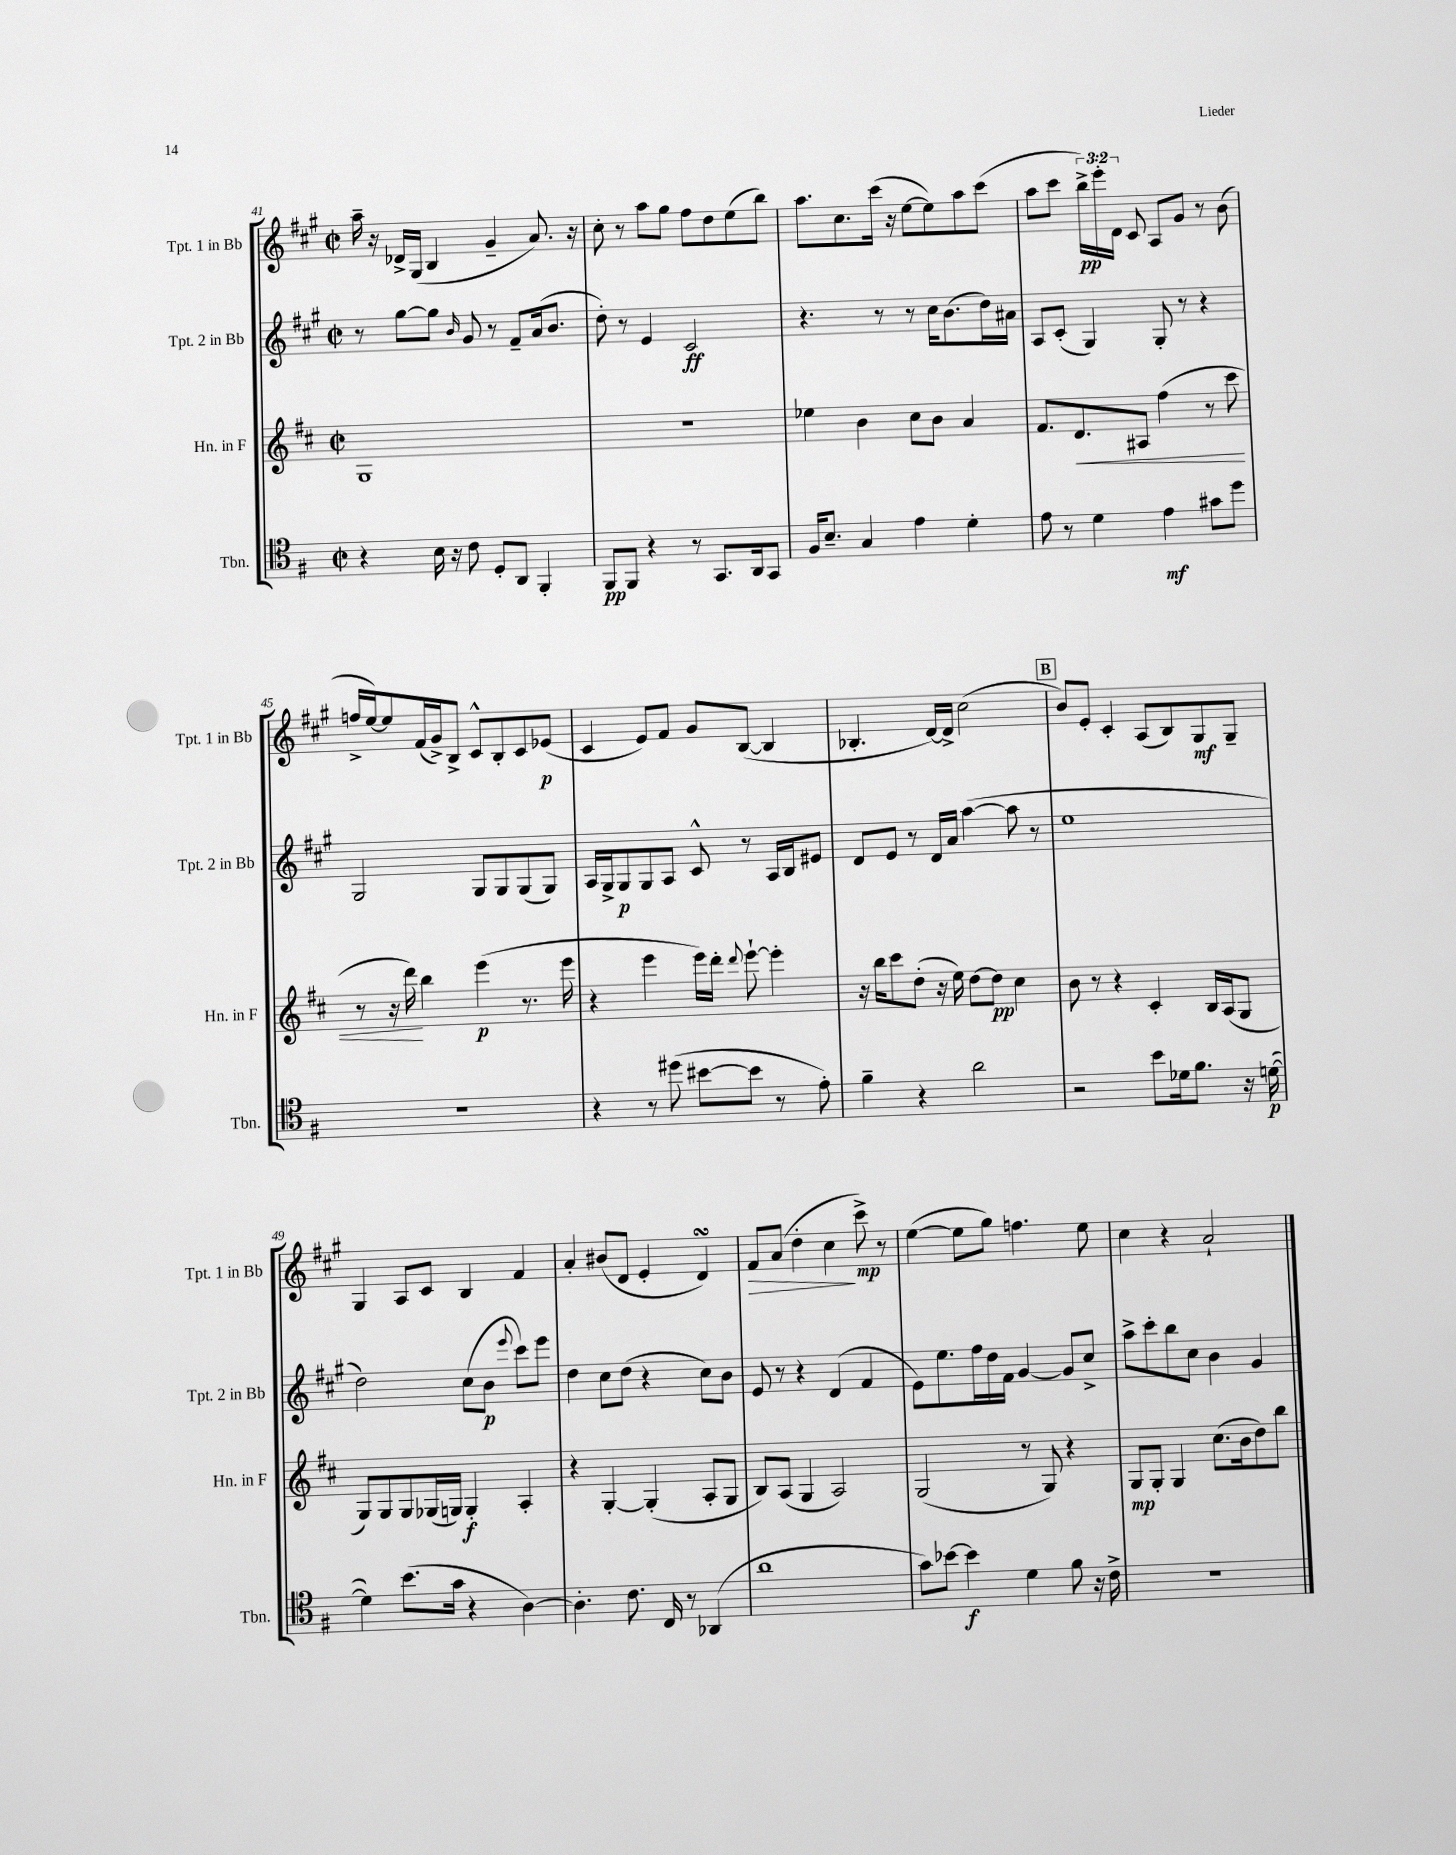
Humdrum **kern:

**kern	**kern	**kern	**kern
*staff4	*staff3	*staff2	*staff1
*clefC4	*clefG2	*clefG2	*clefG2
*k[f#]	*k[f#c#]	*k[f#c#g#]	*k[f#c#g#]
*M2/2	*M2/2	*M2/2	*M2/2
*met(c|)	*met(c|)	*met(c|)	*met(c|)
4r	1G	8r	16aa~\
.	.	.	16r
.	.	[8gg#\L	16d-^/LL
.	.	.	(16G#/JJ
16B\	.	8gg#\]J	4B/
16r	.	.	.
.	.	16qqb/	.
8c\	.	8g#/	.
8D'/L	.	8r	4g#~/
8AA/J	.	8f#~/L	.
4FF#'/	.	(16a/k	8.a/)
.	.	8.b/J	.
.	.	.	16r
=	=	=	=
8FF#/L	1r	8dd'\)	8cc#'\
8FF#/J	.	8r	8r
4r	.	4e/	8aa\L
.	.	.	8gg#\J
8r	.	2c#/	8ff#\L
8.GG/L	.	.	8dd\
.	.	.	(8ee\
16AA/k	.	.	.
8GG/J	.	.	8bb\J)
=	=	=	=
16F#/LK	4ee-\	4.r	8.aa\L
8.B~/J	.	.	.
.	.	.	8.cc#\
4G/	4b\	.	.
.	.	8r	(16ccc#\Jk
.	.	.	16r
4e\	8cc#\L	8r	[8ee\L
.	8b\J	16cc#\LK	8ee\])
.	.	(8.b\	.
4d'\	4a/	.	8aa\
.	.	16dd\L)	(8ccc#\J
.	.	16a#\JJ	.
=	=	=	=
8e\	8.f#/L	8A/L	8aa\L
8r	.	(8c#'/J	8ccc#\J
.	8.d/	.	.
4d\	.	4G#/)	24bb^\LL)
.	.	.	24eee'\
.	.	.	24d\JJ
.	8A#/J	.	8c#/
4e\	(4ff#\	8G#'/	8A/L
.	.	8r	8g#/J
8g#\L	8r	4r	8r
8dd\J	8ccc#\	.	(8b\
=	=	=	=
1r	8r	2G#/	16ff^/LL
.	.	.	[16ee/J)
.	16r	.	8ee/]
.	16ddd\)	.	.
.	4bb\	.	(16f#/L
.	.	.	16g#^/J)
.	.	.	8B^/J
.	(4eee\	8G#/L	8c#^^/L
.	.	8G#/	8B'/
.	8.r	(8G#/	8c#/
.	.	8G#/J)	(8e-/J
.	16eee\	.	.
=	=	=	=
4r	4r	16A/LL	4c#/
.	.	16G#^/J	.
.	.	8G#/	.
8r	4eee\	8G#/	8e/L)
(8dd#\	.	8A/J	8f#/J
[8b#\L	16eee\LL)	8c#^^/	8g#/L
.	16ddd'\JJ	.	.
.	8qqddd/	.	.
8b#\]J	[8eee`\	8r	([8B/J
8r	4eee'\]	16A/LL	4B/]
.	.	16B/J	.
8e'\)	.	8e#/J	.
=	=	=	=
4f#~\	16r	8d/L	4.B-'/
.	16bb\LK	.	.
.	8ccc#\	8e/J	.
4r	(8dd'\J	8r	.
.	16r	16d/LL	[16d/LL)
.	16ee\)	16a/JJ	16d^/]JJ
2a\	[8dd\L	([4aa\	(2cc#\
.	8dd\]J	.	.
.	4cc#\	8aa\]	.
.	.	8r	.
=	=	=	=
2r	8b\	1ee	8b/L)
.	8r	.	8e'/J
.	4r	.	4c#'/
8b\L	4c#'/	.	(8A/L
16d-\k	.	.	8B/)
8.f#\J	.	.	.
.	16B/LL	.	8G#/
.	(16A/J	.	.
16r	8G/J	.	8G#~/J
([16d\	.	.	.
=	=	=	=
4d\])	8G/L)	2dd\)	4G#/
.	8G/	.	.
(8.b\L	8G/	.	8A/L
.	(16G-/L	.	8c#/J
16g\Jk	16G/JJ)	.	.
4r	4G'/	(8cc#\L	4B/
.	.	8b\J	.
.	.	8qqeee/	.
[4A\)	4A'/	8ccc#\L)	4f#/
.	.	8eee\J	.
=	=	=	=
4.A'\]	4r	4dd\	4a'/
.	[4G'/	8cc#\L	(8b#/L
8.c\	.	(8dd\J	8d/J
.	(4G'/]	4r	4e'/
16C/	.	.	.
8r	.	.	.
(4AA-/	8A'/L	8cc#\L)	4d/)
.	8G/J	8b\J	.
=	=	=	=
1a	8B/L)	8e/	8f#/L
.	(8A/J	8r	(8a/J
.	4G/	4r	4dd'\
.	2A/)	(4d/	4cc#\
.	.	4f#/	8ccc#^\)
.	.	.	8r
=	=	=	=
8g\L)	(2G/	8e\L)	([4ee\
[8b-\J	.	8.ee\	.
4b-\]	.	.	8ee\]L
.	.	16ff#\L	.
.	.	16dd\	8gg#\J)
.	.	16f#\JJ	.
4d\	8r	[4g#/	4.ff\
.	8G/)	.	.
8f#\	4r	8g#/]L	.
16r	.	8cc#^/J	8ee\
16c^\	.	.	.
=	=	=	=
1r	8G/L	8aa^\L	4cc#\
.	8G'/J	8ccc#'\	.
.	4G/	8bb\	4r
.	.	8cc#\J	.
.	(8.cc#\L	4b\	2a`/
.	16b\k	.	.
.	8dd\)	4g#/	.
.	8bb\J	.	.
==	==	==	==
*-	*-	*-	*-
